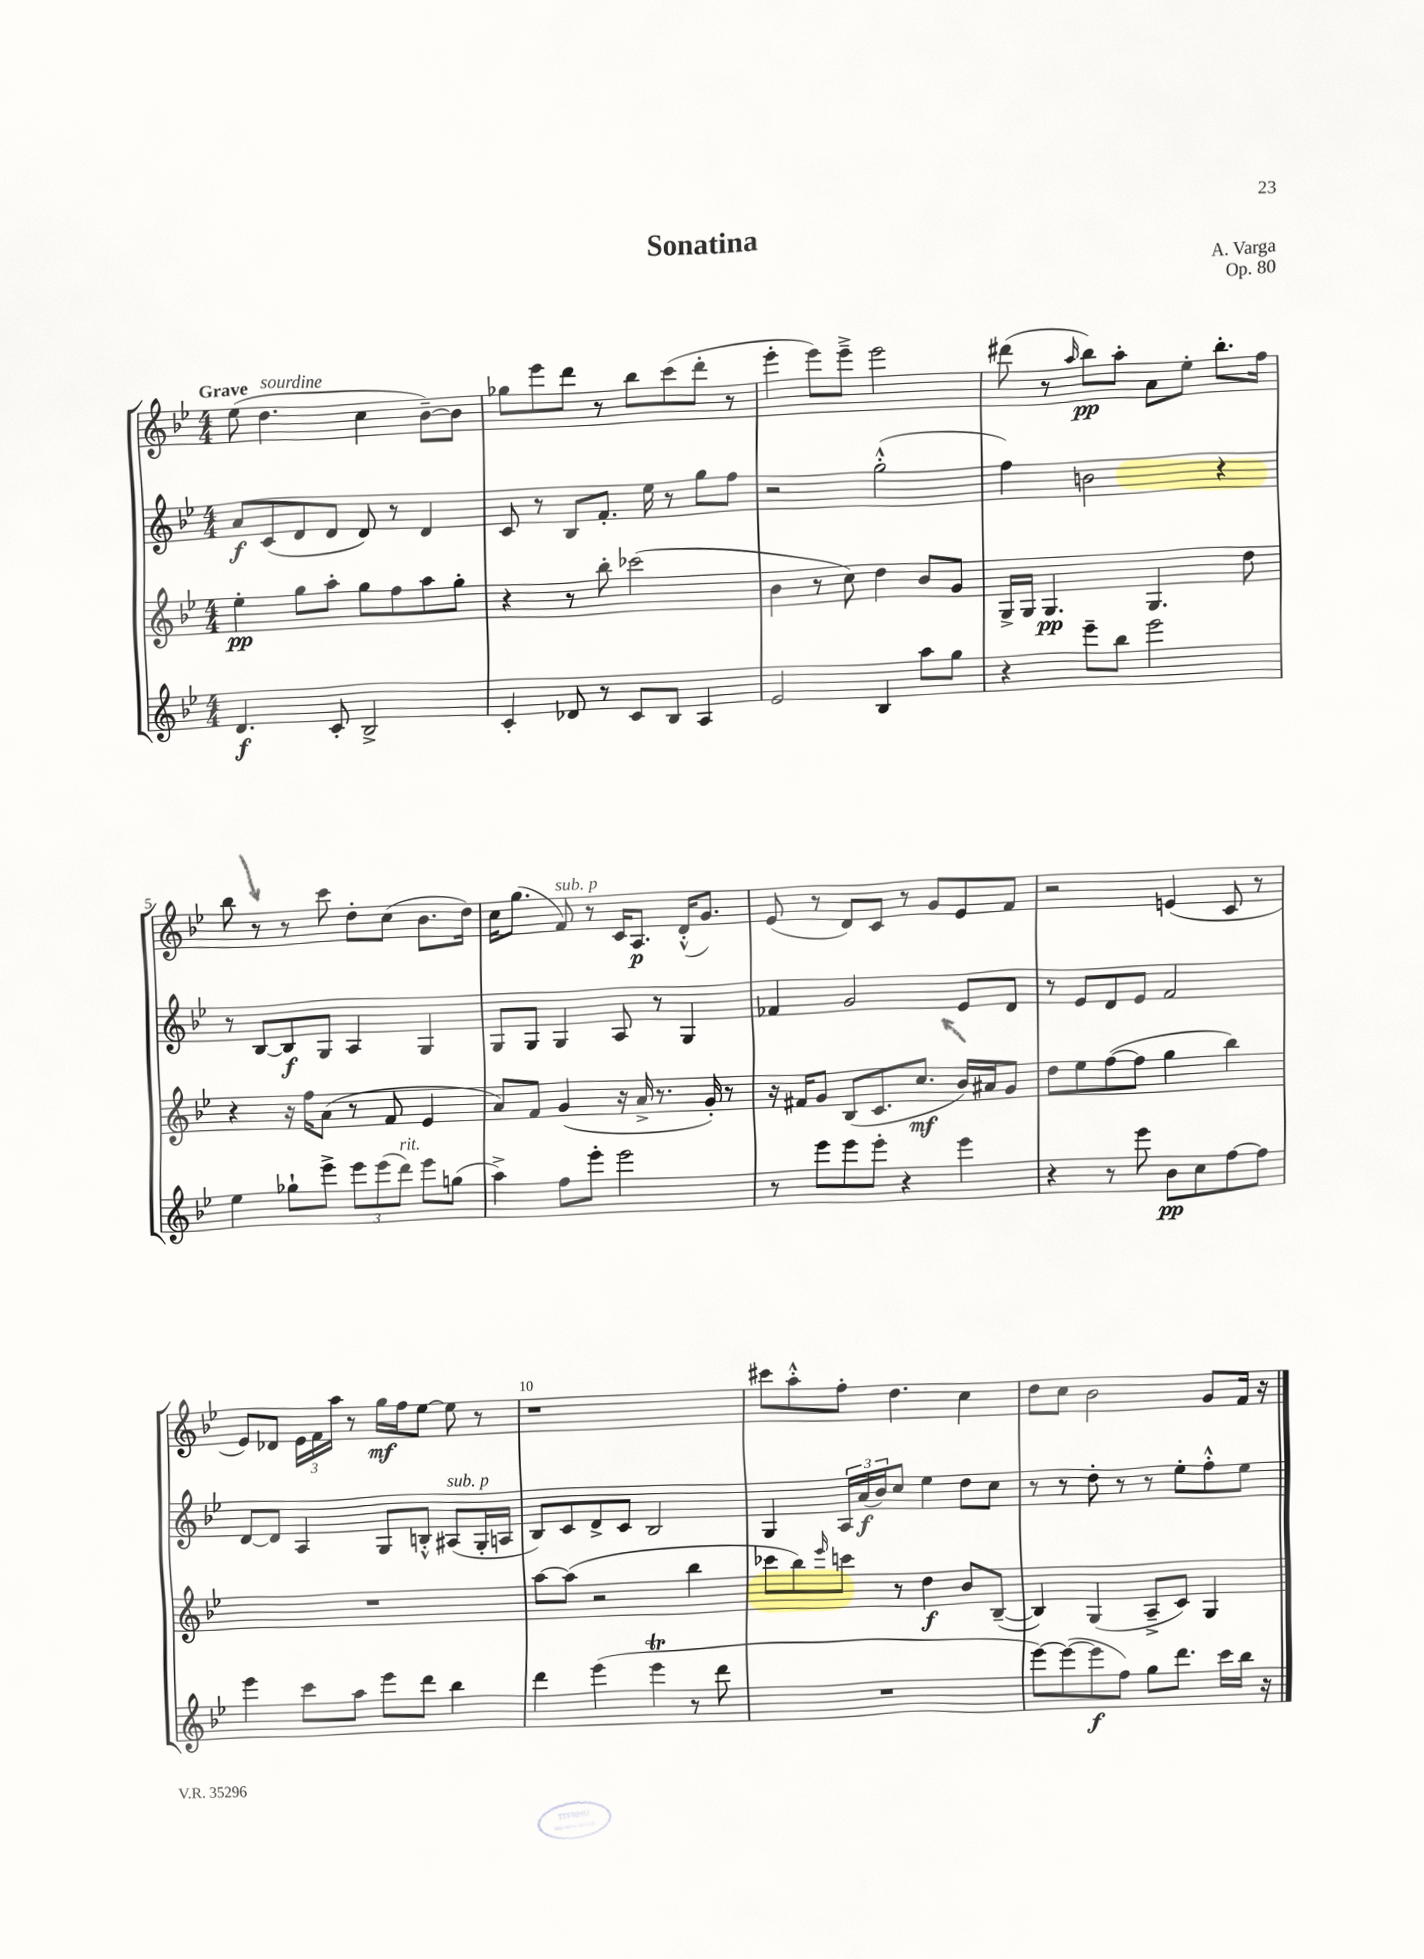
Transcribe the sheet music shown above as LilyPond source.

\header { title = "Sonatina" composer = "A. Varga" opus = "Op. 80" }
<<
\new StaffGroup <<
\new Staff = "s0" {
    \clef treble \key bes \major \numericTimeSignature \time 4/4 \tempo "Grave"
    ees''8( d''4.^\markup { \italic "sourdine" } c''4 bes'8~--) bes'8 |
    ges''8 ees'''8 d'''8 r8 bes''8 c'''8( d'''8-. r8 |
    ees'''4-. ees'''8) ees'''8---> ees'''2 |
    dis'''8( r8 \grace { a''16 } bes''8\pp) a''8-. a'8 ees''8-. bes''8.-. f''16 |
    bes''8 r8 r8 c'''8 d''8-. c''8( bes'8. d''16) |
    c''16 g''8.( f'8^\markup { \italic "sub. p" }) r8 c'16 a8.\p d'16-.-^( g'8.) |
    ees'8( r8 d'8) c'8 r8 g'8 ees'8 f'8 |
    r2 e'4( c'8 r8 |
    ees'8) des'8 \tuplet 3/2 { ees'16 f'16 a''16 } r8 g''16\mf f''16 ees''8~ ees''8 r8 |
    r1 |
    cis'''8 a''8-.-^ f''8-. d''4. c''4 |
    d''8 c''8 bes'2 g'8 f'16 r16 \bar "|." |
}
\new Staff = "s1" {
    \clef treble \key bes \major \numericTimeSignature \time 4/4
    a'8\f c'8( d'8 d'8 d'8) r8 d'4 |
    c'8 r8 bes8 f'8.-. ees''16 r8 g''8 f''8 |
    r2 g''2-.-^( |
    f''4) b'2 r4 |
    r8 bes8~ bes8\f g8 a4 g4 |
    g8 g8 g4 a8 r8 g4 |
    fes'4 g'2 ees'8 d'8 |
    r8 ees'8 d'8 ees'8 f'2 |
    d'8~ d'8 a4 g8 b8-.-^ ais8^\markup { \italic "sub. p" }( g16-. a16 |
    bes8) c'8 d'8-> c'8 bes2 |
    g4 \tuplet 3/2 { a16 a'16\f( bes'16) } c''8 ees''4 d''8 c''8 |
    r8 r8 d''8-. r8 r8 ees''8-. f''8-.-^ ees''8 \bar "|." |
}
\new Staff = "s2" {
    \clef treble \key bes \major \numericTimeSignature \time 4/4
    ees''4-.\pp g''8 a''8-. g''8 f''8 a''8 g''8-. |
    r4 r8 bes''8-. ces'''2( |
    bes'4 r8 c''8) d''4 bes'8 g'8 |
    g16-> g16 g4.\pp g4. d''8 |
    r4 r16 f''16 a'8( r8 f'8 ees'4 |
    a'8) f'8 g'4( r16 a'16-> r8. g'16-.) r8 |
    r16 fis'16 g'8 bes8( c'8. c''8.\mf bes'16) ais'16 g'8 |
    d''8 ees''8 f''8~( f''8 g''4 bes''4) |
    R1 |
    a''8~ a''8( r2 bes''4 |
    ces'''8 bes''8) \grace { ees'''16 } c'''8 r8 d''4\f bes'8 bes8~--( |
    bes4) g4( a8---> c'8) g4 \bar "|." |
}
\new Staff = "s3" {
    \clef treble \key bes \major \numericTimeSignature \time 4/4
    d'4.\f c'8-. bes2-> |
    c'4-. des'8 r8 c'8 bes8 a4 |
    ees'2 bes4 a''8 g''8 |
    r4 ees'''8-- bes''8 ees'''2 |
    ees''4 ges''8-! ees'''8-> \tuplet 3/2 { ees'''8 ees'''8( d'''8^\markup { \italic "rit." }) } ees'''8 g''8( |
    a''4->) f''8 ees'''8-. ees'''2 |
    r8 ees'''8 ees'''8 ees'''8-. r4 ees'''4 |
    r4 r8 ees'''8 bes'8\pp c''8 f''8~ f''8 |
    ees'''4 c'''8 a''8 ees'''8 d'''8 bes''4 |
    d'''4 ees'''4( ees'''4\trill r8 d'''8 |
    R1 |
    ees'''8~) ees'''8~( ees'''8\f f''8) g''8 d'''8. c'''16 bes''16 r16 \bar "|." |
}
>>
>>
\layout { \context { \Score \override BarNumber.break-visibility = ##(#f #t #t) barNumberVisibility = #(every-nth-bar-number-visible 5) } }
